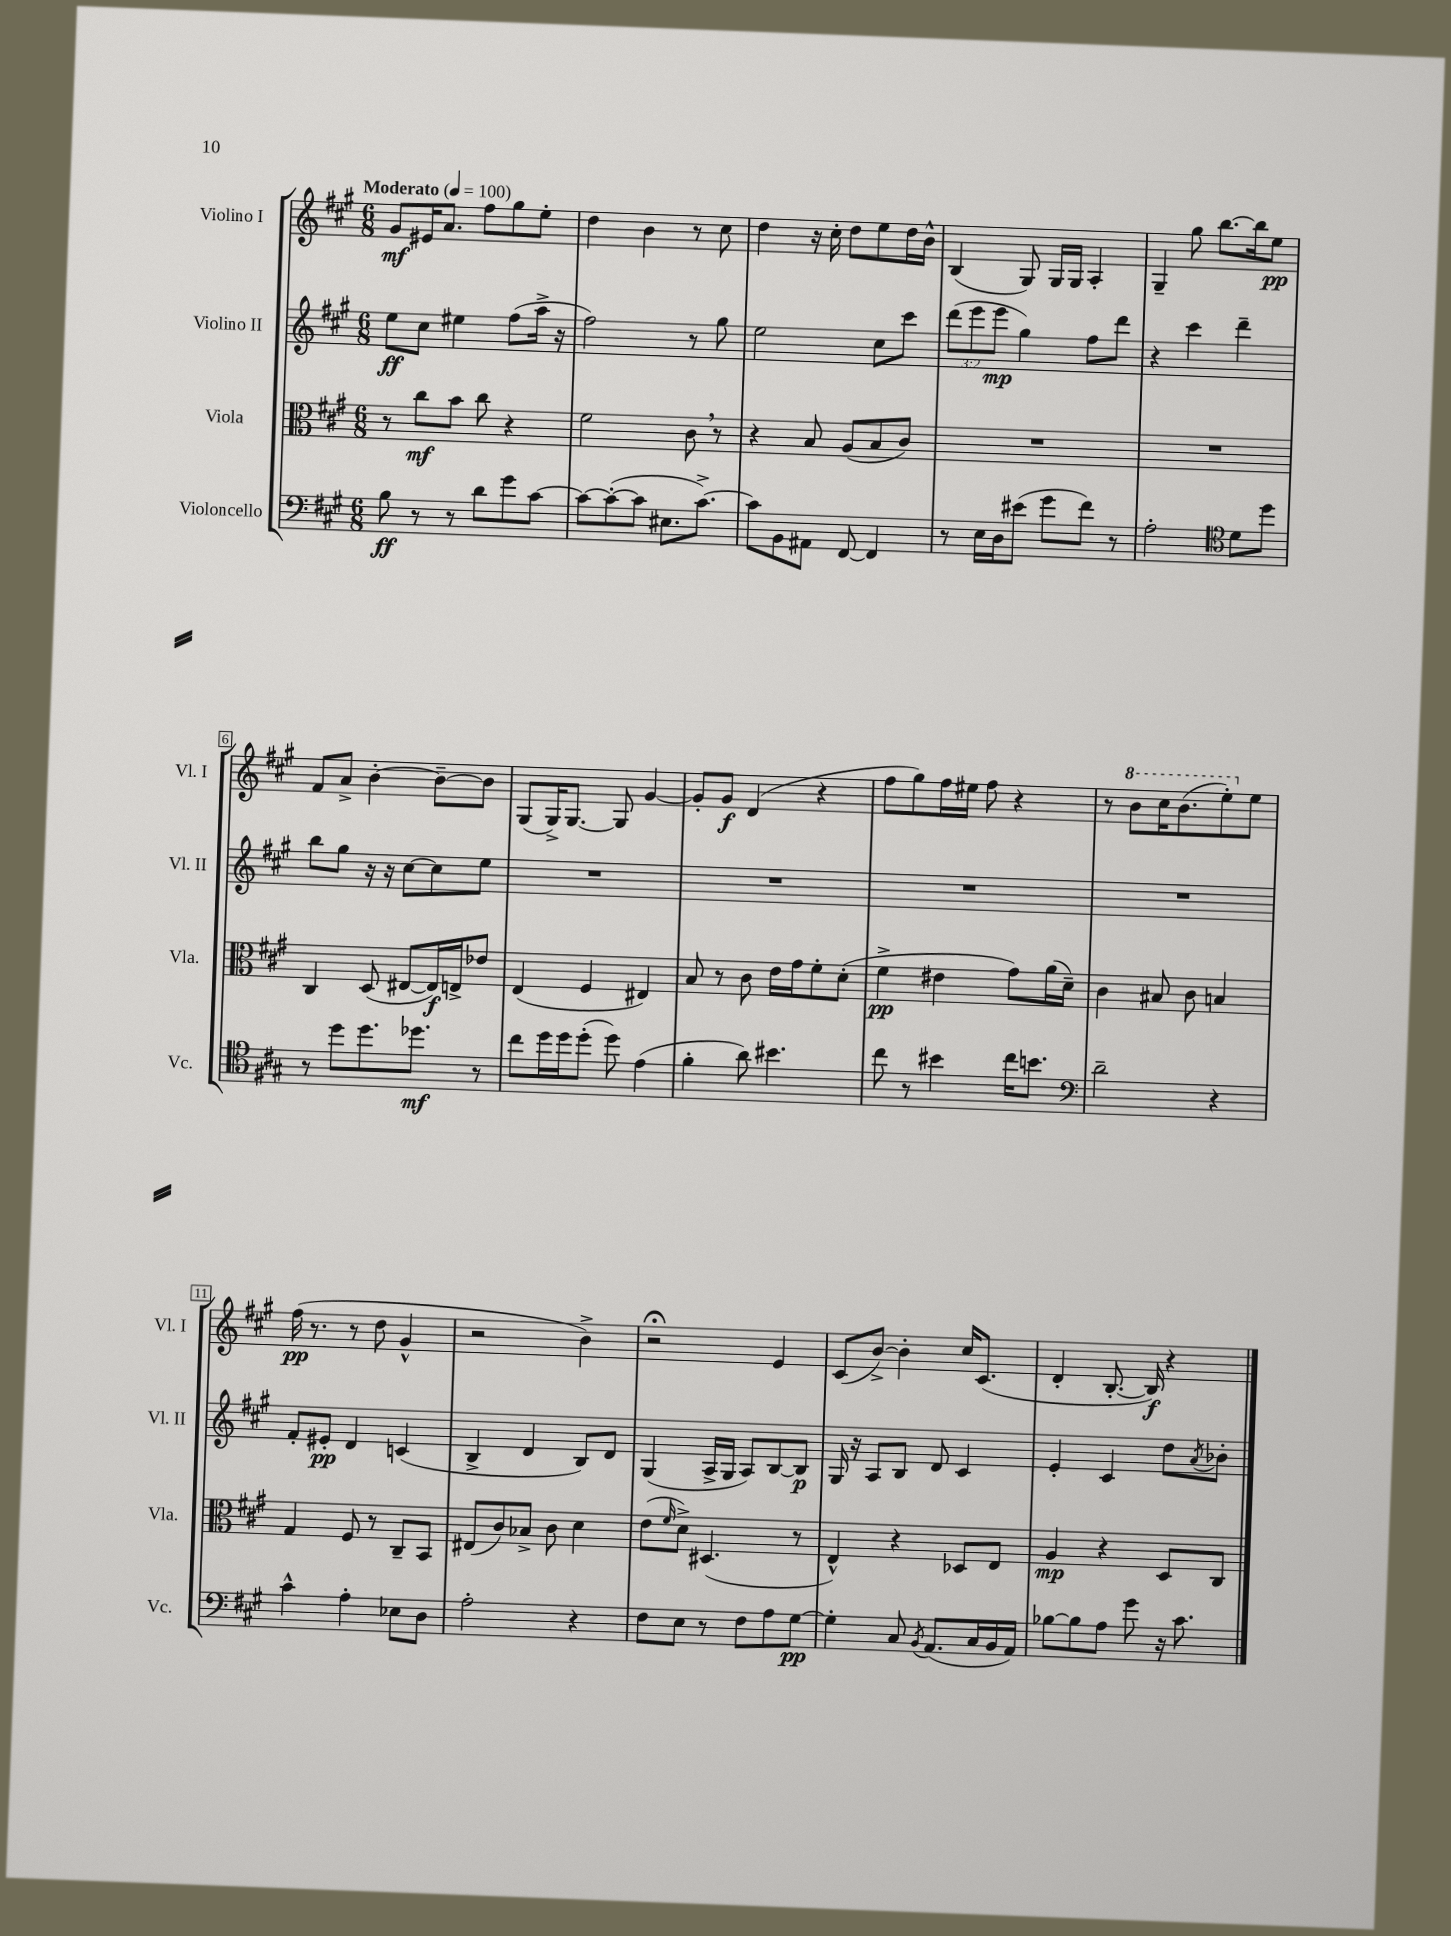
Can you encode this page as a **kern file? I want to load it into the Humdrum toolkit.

**kern	**dynam	**kern	**dynam	**kern	**dynam	**kern	**dynam
*part4	*part4	*part3	*part3	*part2	*part2	*part1	*part1
*staff4	*staff4	*staff3	*staff3	*staff2	*staff2	*staff1	*staff1
*I"Violoncello	*	*I"Viola	*	*I"Violino II	*	*I"Violino I	*
*I'Vc.	*	*I'Vla.	*	*I'Vl. II	*	*I'Vl. I	*
*clefF4	*	*clefC3	*	*clefG2	*	*clefG2	*
*k[f#c#g#]	*	*k[f#c#g#]	*	*k[f#c#g#]	*	*k[f#c#g#]	*
*M6/8	*	*M6/8	*	*M6/8	*	*M6/8	*
*MM100	*	*MM100	*	*MM100	*	*MM100	*
=1	=1	=1	=1	=1	=1	=1	=1
!	!	!	!	!	!	!LO:TX:a:B:t=Moderato	!
8B\	ff	8r	.	8ee\L	ff	8g#/L	mf
8r	.	8cc#\L	mf	8cc#\J	.	16e#X/K	.
.	.	.	.	.	.	8.a/J	.
8r	.	8b\J	.	4ee#X\	.	.	.
8d\L	.	8cc#\	.	.	.	8ff#\L	.
8g#\	.	4r	.	(8ff#\L	.	8gg#\	.
[8c#\J	.	.	.	16aa^\Jk	.	8ee'\J	.
.	.	.	.	16r	.	.	.
=2	=2	=2	=2	=2	=2	=2	=2
8c#\L_	.	2f#\	.	2ff#\)	.	4dd\	.
(8c#'\_	.	.	.	.	.	.	.
8c#\J]	.	.	.	.	.	4b\	.
8.E#X\L	.	.	.	.	.	.	.
.	.	8c#,\	.	8r	.	8r	.
[8.c#^\J)	.	.	.	.	.	.	.
.	.	8r	.	8gg#\	.	8cc#\	.
=3	=3	=3	=3	=3	=3	=3	=3
8c#\L]	.	4r	.	2ee\	.	4dd\	.
8BB\	.	.	.	.	.	.	.
8AA#X\J	.	8B/	.	.	.	16r	.
.	.	.	.	.	.	16cc#'\	.
[8FF#/	.	(8A/L	.	.	.	8dd\L	.
4FF#/]	.	8B/	.	8cc#\L	.	8ee\	.
.	.	8c#/J)	.	8ccc#\J	.	16dd\L	.
.	.	.	.	.	.	16b^^\JJ	.
=4	=4	=4	=4	=4	=4	=4	=4
8r	.	2.r	.	(12ddd\L	.	(4B/	.
.	.	.	.	12eee\	.	.	.
16E\LL	.	.	.	.	.	.	.
.	.	.	.	12eee\J	mp	.	.
16D\J	.	.	.	.	.	.	.
(8e#X\J	.	.	.	4gg#\)	.	8G#/)	.
8g#\L	.	.	.	.	.	16G#/LL	.
.	.	.	.	.	.	16G#/JJ	.
8f#\J)	.	.	.	8ff#\L	.	4A'/	.
8r	.	.	.	8ddd\J	.	.	.
=5	=5	=5	=5	=5	=5	=5	=5
2A'\	.	2.r	.	4r	.	4G#~/	.
.	.	.	.	4ccc#\	.	8gg#\	.
.	.	.	.	.	.	[8.bb\L	.
*clefC4	*	*	*	*	*	*	*
8d\L	.	.	.	4ddd~\	.	.	.
.	.	.	.	.	.	16bb\k]	.
8dd\J	.	.	.	.	.	8ee\J	pp
!!LO:LB:g=z
=6	=6	=6	=6	=6	=6	=6	=6
8r	.	4C#/	.	8bb\L	.	8f#/L	.
8dd\L	.	.	.	8gg#\J	.	8a^/J	.
8.dd\	.	(8D/	.	16r	.	[4b'\	.
.	.	.	.	16r	.	.	.
.	.	[8E#X/L	.	[8cc#\L	.	.	.
8.dd-X\J	mf	.	.	.	.	.	.
.	.	16E#/L])	f	8cc#\]	.	8b~\L_	.
.	.	16En^/J	.	.	.	.	.
8r	.	8e-X/J	.	8ee\J	.	8b\J]	.
=7	=7	=7	=7	=7	=7	=7	=7
8cc#\L	.	(4E/	.	2.r	.	(8G#/L	.
16dd\L	.	.	.	.	.	16G#^/K)	.
16dd\J	.	.	.	.	.	[8.G#/J	.
(8dd'\J	.	4F#/	.	.	.	.	.
8dd\)	.	.	.	.	.	8G#/]	.
(4e\	.	4E#X/)	.	.	.	[4g#/	.
=8	=8	=8	=8	=8	=8	=8	=8
4f#'\	.	8B/	.	2.r	.	8g#'/L]	.
.	.	8r	.	.	.	8g#/J	f
8a\)	.	8c#\	.	.	.	(4d/	.
4.b#X\	.	16e\LL	.	.	.	.	.
.	.	16g#\J	.	.	.	.	.
.	.	8f#'\	.	.	.	4r	.
.	.	(8d'\J	.	.	.	.	.
=9	=9	=9	=9	=9	=9	=9	=9
8cc#\	.	4f#^\	pp	2.r	.	8ff#\L	.
8r	.	.	.	.	.	8gg#\)	.
4b#X\	.	4e#X\	.	.	.	16ff#\L	.
.	.	.	.	.	.	16ee#X\JJ	.
.	.	.	.	.	.	8ff#\	.
16cc#\KL	.	8g#\L)	.	.	.	4r	.
8.bn\J	.	.	.	.	.	.	.
.	.	(16a\L	.	.	.	.	.
.	.	16d~\JJ)	.	.	.	.	.
=10	=10	=10	=10	=10	=10	=10	=10
*clefF4	*	*	*	*	*	*	*
2d~\	.	4c#\	.	2.r	.	8r	.
*	*	*	*	*	*	*8va	*
.	.	.	.	.	.	8bb\L	.
.	.	8B#X/	.	.	.	16ccc#\K	.
.	.	.	.	.	.	(8.bb\	.
.	.	8c#\	.	.	.	.	.
4r	.	4Bn/	.	.	.	8eee'\)	.
*	*	*	*	*	*	*X8va	*
.	.	.	.	.	.	8ee\J	.
!!LO:LB:g=z
=11	=11	=11	=11	=11	=11	=11	=11
4c#^^\	.	4G#/	.	8f#'/L	.	(16ff#\	pp
.	.	.	.	.	.	8.r	.
.	.	.	.	8e#X'/J	pp	.	.
4A'\	.	8F#/	.	4d/	.	8r	.
.	.	8r	.	.	.	8dd\	.
8E-X\L	.	8C#~/L	.	(4cn/	.	4g#^^/	.
8D\J	.	8BB/J	.	.	.	.	.
=12	=12	=12	=12	=12	=12	=12	=12
2A'\	.	(8E#X/L	.	4B^/	.	2r	.
.	.	8c#/)	.	.	.	.	.
.	.	8B-X^/J	.	4d/	.	.	.
.	.	8c#\	.	.	.	.	.
4r	.	4d\	.	8B/L)	.	4b^\)	.
.	.	.	.	8d/J	.	.	.
=13	=13	=13	=13	=13	=13	=13	=13
8F#\L	.	(8e\L	.	(4G#/	.	2r;<	.
.	.	16qqf#/	.	.	.	.	.
8E\J	.	8d^\J)	.	.	.	.	.
8r	.	(4.D#X/	.	16A^/LL	.	.	.
.	.	.	.	16G#/JJ	.	.	.
8F#\L	.	.	.	8A/L)	.	.	.
8A\	.	.	.	[8B/	.	4e/	.
[8G#\J	pp	8r	.	8B/J]	p	.	.
=14	=14	=14	=14	=14	=14	=14	=14
4G#'\]	.	4E^^/)	.	16G#/	.	(8c#/L	.
.	.	.	.	16r	.	.	.
.	.	.	.	8A/L	.	[8b^/J)	.
8C#/	.	4r	.	8B/J	.	4b'\]	.
8qBB/	.	.	.	.	.	.	.
(8.AA/L	.	.	.	8d/	.	.	.
.	.	8D-X/L	.	4c#/	.	16cc#/KL	.
16C#/L	.	.	.	.	.	(8.c#/J	.
16BB/	.	8E/J	.	.	.	.	.
16AA/JJ)	.	.	.	.	.	.	.
=15	=15	=15	=15	=15	=15	=15	=15
[8B-X\L	.	4A/	mp	4e'/	.	4d'/	.
8B-\]	.	.	.	.	.	.	.
8A\J	.	4r	.	4c#/	.	[8.B'/	.
8g#\	.	.	.	.	.	.	.
.	.	.	.	.	.	16B/])	f
16r	.	8D/L	.	8dd\L	.	4r	.
8.c#\	.	.	.	.	.	.	.
.	.	.	.	8qa/	.	.	.
.	.	8C#/J	.	8b-X'\J	.	.	.
==	==	==	==	==	==	==	==
*-	*-	*-	*-	*-	*-	*-	*-
